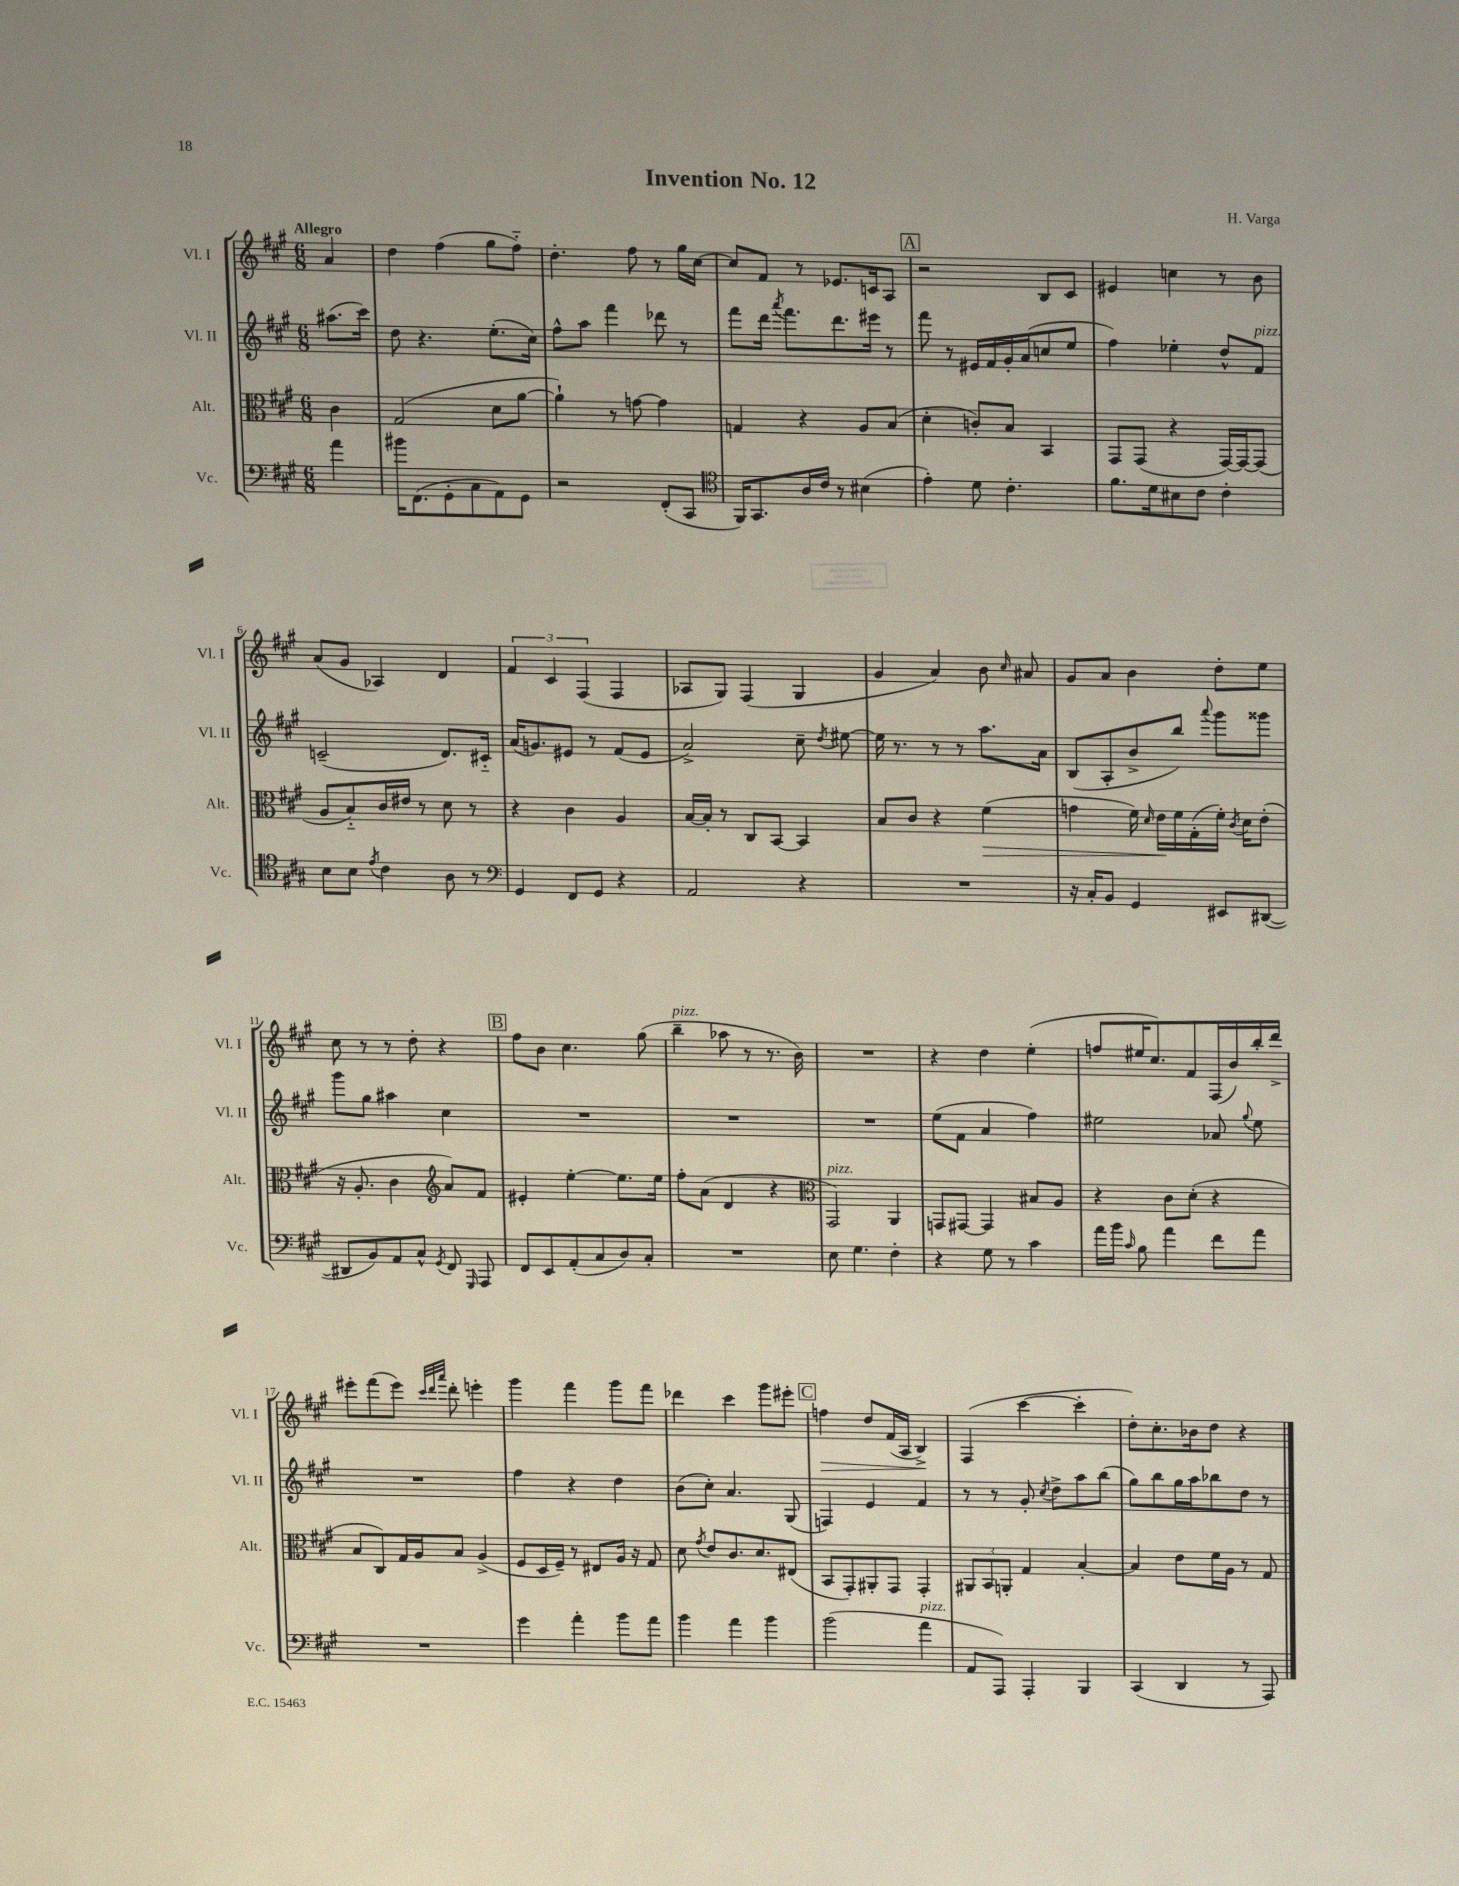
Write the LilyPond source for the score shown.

\header { title = "Invention No. 12" composer = "H. Varga" }
<<
\new StaffGroup <<
\new Staff = "s0" \with { instrumentName = "Vl. I" shortInstrumentName = "Vl. I" } {
    \clef treble \key a \major \numericTimeSignature \time 6/8 \partial 4 \tempo "Allegro"
    \autoBeamOff a'4 |
    d''4 fis''4( gis''8[ fis''8]-_) |
    d''4.-. fis''8 r8 gis''16[ cis''16]~ |
    cis''8[ fis'8] r8 ees'8.[ c'16 a8] |
    \mark \markup { \box "A" } r2 b8[ cis'8] |
    eis'4 c''4 r8 b'8 |
    a'8[( gis'8] aes4) d'4 |
    \tuplet 3/2 { fis'4 cis'4 fis4( } fis4 |
    aes8[ gis8]) fis4( gis4 |
    gis'4 a'4) b'8 \grace { cis''16 } ais'8 |
    gis'8[ a'8] b'4 d''8[-. e''8] |
    cis''8 r8 r8 d''8-. r4 |
    \mark \markup { \box "B" } fis''8[ b'8] cis''4. gis''8( |
    b''4--^\markup { \italic "pizz." } aes''8 r8 r8. b'16) |
    R2. |
    r4 d''4 e''4-.( |
    f''8[ eis''16 cis''8.) fis'8 fis16( b'16) b''16-. d'''16]-> |
    eis'''8[-. fis'''8( eis'''8]) \grace { cis'''32[ d'''32 a'''32] } d'''8-. e'''4-. |
    gis'''4 fis'''4 gis'''8[ fis'''8] |
    des'''4 cis'''4 gis'''8[ eis'''8]-. |
    \mark \markup { \box "C" } f''4\> d''8[ fis'16( a16] b4->\!) |
    fis4( cis'''4~ cis'''4-. |
    d''8[-.) cis''8.-. bes'16 d''8] r4 \bar "|." |
}
\new Staff = "s1" \with { instrumentName = "Vl. II" shortInstrumentName = "Vl. II" } {
    \clef treble \key a \major \numericTimeSignature \time 6/8 \partial 4
    \autoBeamOff ais''8.[( cis'''16]) |
    d''8 r4. e''8.[-.( cis''16]) |
    fis''8[-^ a''8] fis'''4 des'''8 r8 |
    fis'''8[ d'''16] \acciaccatura { a'''8 } fis'''8.[ d'''8. eis'''16] r8 |
    \mark \markup { \box "A" } fis'''8 r8 eis'16[ fis'16 gis'16-. a'16( c''8 e''8] |
    fis''4) ees''4-. d''8[-^ fis'8]^\markup { \italic "pizz." } |
    c'2--( d'8.[) cis'16]-_ |
    a'16[( g'8.) eis'8] r8 fis'8[( eis'8] |
    a'2->) cis''8-- \acciaccatura { d''8 } eis''8~ |
    eis''16 r8. r8 r8 a''8.[ a'16] |
    b8[( a8-. b'8-> b''8]) \appoggiatura { a'''8 } gis'''8[ gisis'''8] |
    gis'''8[ gis''8] ais''4 cis''4 |
    \mark \markup { \box "B" } R2. |
    R2. |
    R2. |
    e''8[( fis'8] a'4 fis''4) |
    eis''2 aes'8 \appoggiatura { gis''8 } eis''8 |
    R2. |
    fis''4 r4 d''4 |
    b'8[( cis''8]-.) a'4. gis8( |
    \mark \markup { \box "C" } f4) e'4 fis'4 |
    r8 r8 gis'8-. \acciaccatura { cis''8 } d''8[-> a''8 b''8]( |
    gis''8[) b''8 gis''16 a''16 bes''8 d''8] r8 \bar "|." |
}
\new Staff = "s2" \with { instrumentName = "Alt." shortInstrumentName = "Alt." } {
    \clef alto \key a \major \numericTimeSignature \time 6/8 \partial 4
    \autoBeamOff cis'4 |
    gis2( d'8[ a'8]~ |
    a'4-!) r8 g'8~ g'4 |
    g4 r4 a8[ b8]( |
    \mark \markup { \box "A" } d'4-. c'8[-.) b8] b,4 |
    gis,8[ gis,8]( r4 gis,16[~) gis,16~ gis,8]( |
    a8[ b8-_) cis'16 eis'16] r8 d'8 r8 |
    r4 cis'4 a4 |
    b16[~ b16]-. r8 cis8[ b,8]~ b,4 |
    b8[ cis'8] r4 fis'4\>( |
    g'4 fis'16) \grace { d'16 } e'16[\! fis'16 gis16-.( fis'16]-.) \acciaccatura { cis'8 } d'16[ e'8]-.( |
    r16 a8.-. cis'4 \clef treble a'8[) fis'8] |
    \mark \markup { \box "B" } eis'4-. e''4~-. e''8.[ e''16] |
    fis''8[-. a'8]( d'4 r4 |
    \clef alto gis,2^\markup { \italic "pizz." }) a,4 |
    g,8[ gis,8]~ gis,4 bis8[ a8] |
    r4 cis'8[ d'8]-.( r4 |
    b8[ cis8) gis16 a16 b8] a4->( |
    fis8[ d16 fis16]--) r8 eis8[ a16] r16 gis8 |
    d'8 \acciaccatura { gis'8 } e'8[ cis'8. d'8. eis8]( |
    \mark \markup { \box "C" } b,8[ gis,8-.) ais,8-. gis,8] gis,4-. |
    \tuplet 3/2 { ais,8[ b,8 a,8]-. } gis4 b4~-. |
    b4 e'8[ fis'16 a16] r8 gis8 \bar "|." |
}
\new Staff = "s3" \with { instrumentName = "Vc." shortInstrumentName = "Vc." } {
    \clef bass \key a \major \numericTimeSignature \time 6/8 \partial 4
    \autoBeamOff a'4 |
    bis'16[ fis,8.( gis,8-. cis8 a,8) gis,8] |
    r2 fis,8[-.( cis,8] |
    \clef tenor fis,16[) gis,8. a16 cis'16] r8 bis4( |
    \mark \markup { \box "A" } e'4-.) d'8 cis'4.-. |
    fis'8.[ d'16 bis8 cis'8] cis'4-. |
    b8[ b8] \acciaccatura { e'8 } cis'4 a8 r8 |
    \clef bass gis,4 fis,8[ gis,8] r4 |
    a,2 r4 |
    R2. |
    r16 cis16[-. b,8] gis,4 eis,8[ dis,8]~( |
    dis,8[ b,8) a,8 cis8]-^ \acciaccatura { gis,8 } fis,8 \grace { gis,,16 } a,,8 |
    \mark \markup { \box "B" } fis,8[ e,8 a,8-.( cis8 d8) cis8]-. |
    R2. |
    e8 gis4. fis4-. |
    r4 gis8 r8 cis'4 |
    a'16[ b'16] \grace { cis'16 } b8 a'4 fis'8[ a'8] |
    R2. |
    gis'4 a'4-. b'8[ a'8] |
    b'4 a'4 b'4 |
    \mark \markup { \box "C" } b'2( a'4^\markup { \italic "pizz." } |
    a,8[ a,,8]) a,,4-. b,,4 |
    cis,4( d,4 r8 a,,8) \bar "|." |
}
>>
>>
